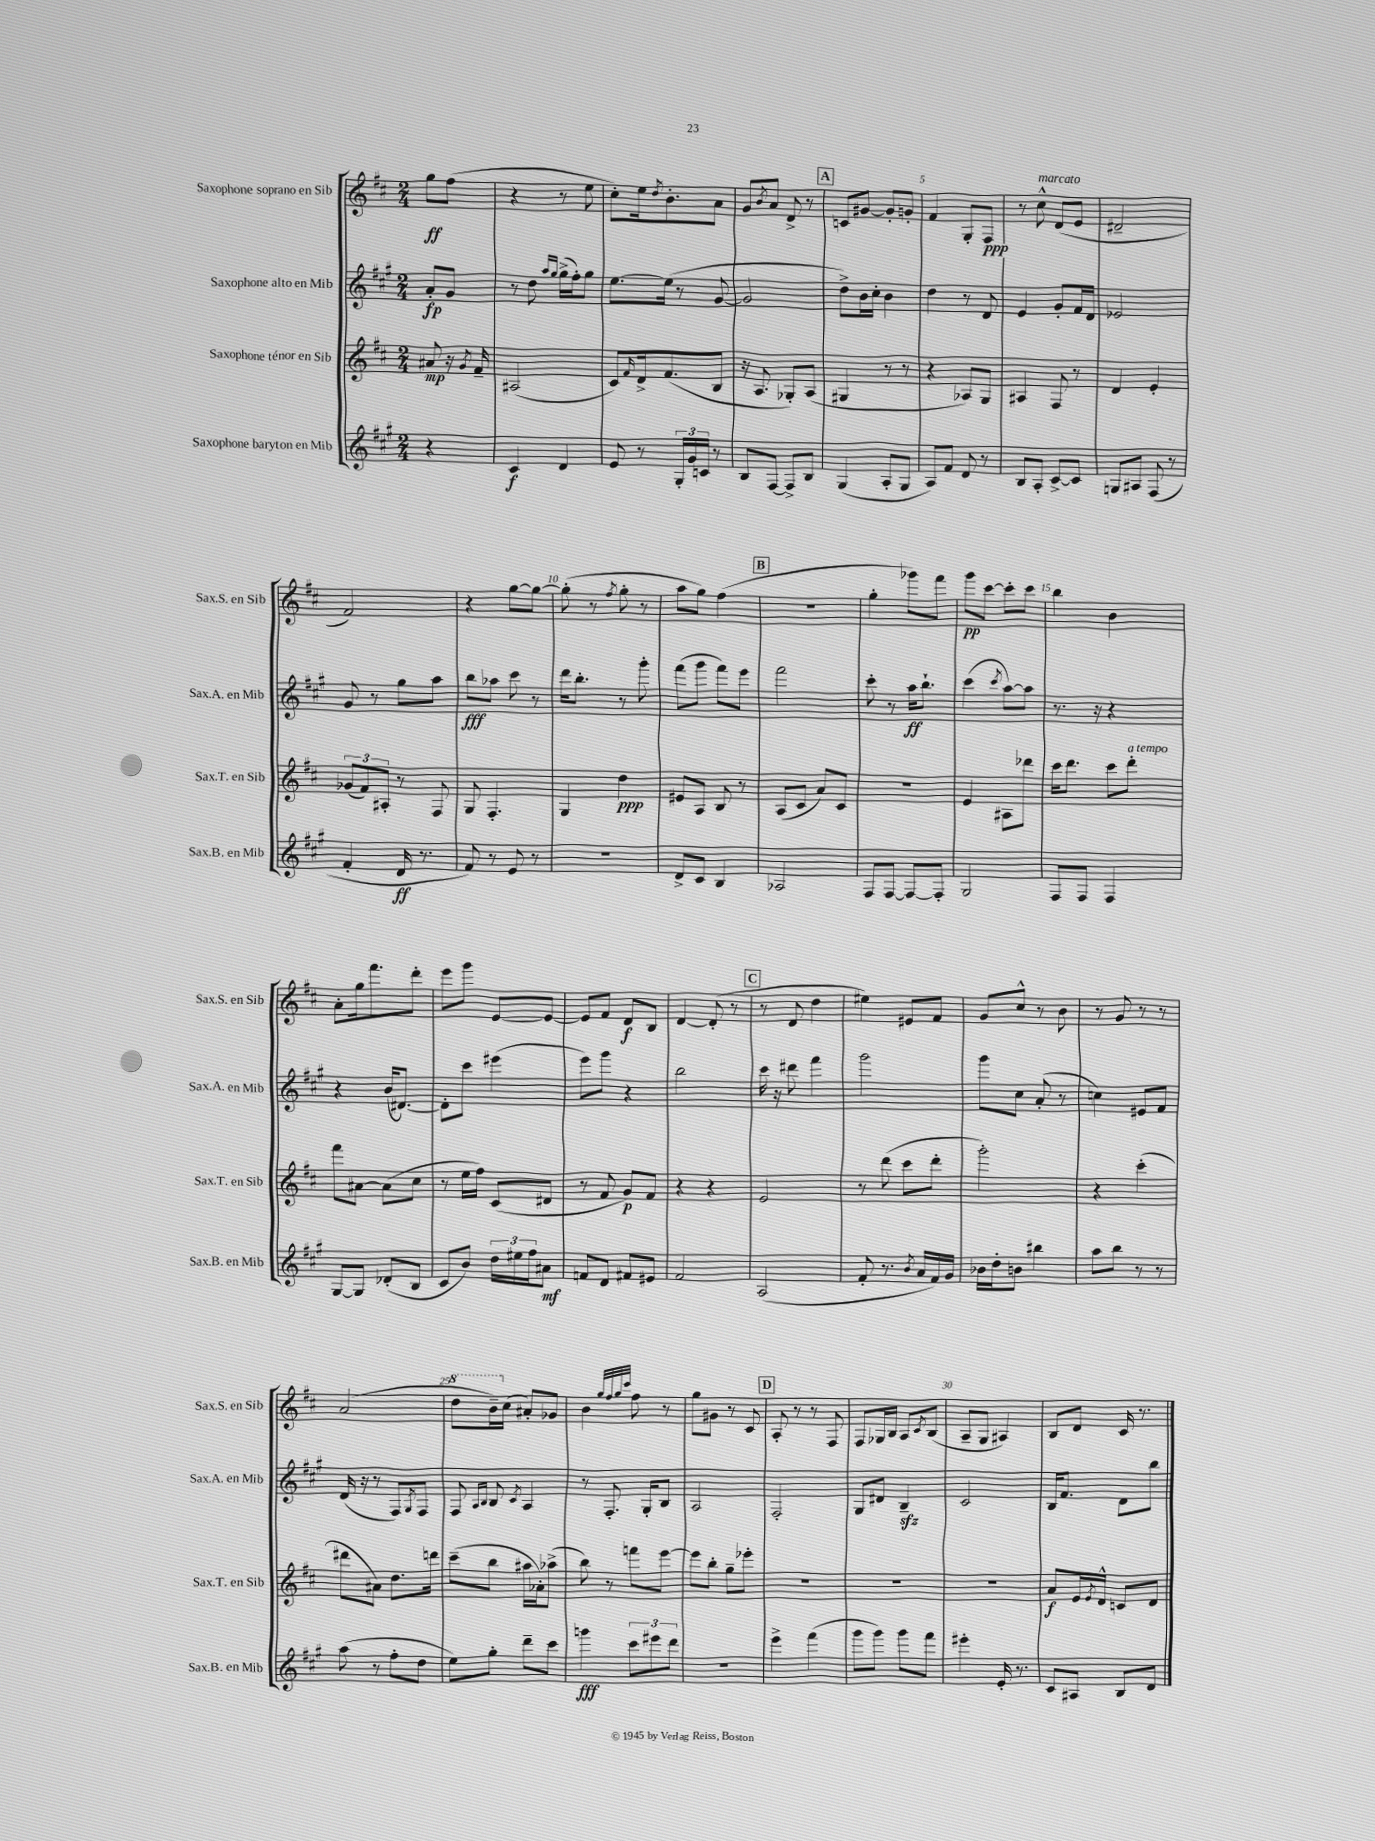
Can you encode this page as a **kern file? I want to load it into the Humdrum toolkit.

**kern	**kern	**kern	**kern
*staff4	*staff3	*staff2	*staff1
*clefG2	*clefG2	*clefG2	*clefG2
*k[f#c#g#]	*k[f#c#]	*k[f#c#g#]	*k[f#c#]
*M2/4	*M2/4	*M2/4	*M2/4
4r	8a#/	8a'/L	8gg\L
.	16r	8g#/J	(8ff#\J
.	8qg/	.	.
.	16f#~/	.	.
=	=	=	=
4c#/	(2A#/	8r	4r
.	.	8dd\	.
.	.	16qqaa/LL	.
.	.	16qqgg#/JJ	.
4d/	.	(16gg#^\LL	8r
.	.	16ff#'\J)	.
.	.	8gg#\J	8ee\
=	=	=	=
8e/	8c#/L)	[8.ee\L	8cc#'\L)
.	16qqf#/	.	.
8r	16d^/k	.	16ee\k
.	.	.	8qdd/
.	(8.f#/	(16ee\]Jk	8.b'\
24G#'/LL	.	8r	.
24g#/	.	.	.
24c/JJ	.	.	.
8r	8B/J	[8g#/	8a\J
=	=	=	=
8B/L	16r	2g#/]	8g/L
.	8.A/	.	.
.	.	.	8qb/
[8F#/J	.	.	8a/J
8F#^/]L	8G-'/L)	.	8d^/
8B/J	(8A/J	.	8r
=	=	=	=
(4G#/	4G#/	8dd^\L)	8c/L
.	.	16b\L	[8g#/J
.	.	16cc#'\JJ	.
8A'/L	8r	4b\	8g#'/]L
8G#/J	8r	.	8g'/J
=	=	=	=
8A/L)	4r	4dd\	4f#/
8f#/J	.	.	.
8d/	8A-/L)	8r	8G'/L
8r	8G/J	8d/	8F#/J
=	=	=	=
8B/L	4A#/	4e/	8r
8A'/J	.	.	8cc#^^\
[8c#^/L	8F#/	8g#'/L	(8d/L
8c#/]J	8r	16f#/L	8e/J
.	.	16d/JJ	.
=	=	=	=
8G/L	4d/	2e-/	2d#~/
8A#/J	.	.	.
(8F#/	4e'/	.	.
8r	.	.	.
=	=	=	=
4f#'/	(12g-/L	8g#/	2f#/)
.	12f#/)	.	.
.	.	8r	.
.	12A#'/J	.	.
16d/	8r	8gg#\L	.
8.r	.	.	.
.	8F#/	8aa\J	.
=	=	=	=
8f#/)	8G/	8bb\L	4r
8r	4.F#'/	8aa-\J	.
8e/	.	8ccc#\	[8gg\L
8r	.	8r	8gg\_J
=	=	=	=
2r	4G/	16ddd\LK	(8gg'\]
.	.	8.bb'\J	.
.	.	.	8r
.	.	.	8qff#/
.	4dd\	8r	8gg'\
.	.	8ggg#'\	8r
=	=	=	=
8d^/L	8e#/L	(8fff#\L	8aa\L
8c#/J	8A/J	8ggg#\J	8gg\J)
4B/	8B/	8fff#\L)	(4ff#\
.	8r	8eee\J	.
=	=	=	=
2A-/	(8A/L	2fff#\	2r
.	8c#/J	.	.
.	8a/L)	.	.
.	8c#/J	.	.
=	=	=	=
8F#/L	2r	8ccc#'\	4gg'\
[8F#/J	.	8r	.
8F#/_L	.	16aa\LK	8ggg-\L)
.	.	8.bb`\J	.
8F#'/]J	.	.	8fff#\J
=	=	=	=
2G#/	4e/	(4ccc#\	8ggg\L
.	.	.	[8ccc#\J
.	.	8qccc#/	.
.	8A#\L	[8aa\L)	8ccc#'\]L
.	8ddd-\J	8aa\]J	8ccc#\J
=	=	=	=
8F#/L	16ccc#\LK	8.r	4bb\
.	8.ddd\J	.	.
8F#/J	.	.	.
.	.	16r	.
4F#/	8ccc#\L	4r	4b\
.	8ddd'\J	.	.
=	=	=	=
[8G#/L	8fff#\L	4r	8a'\L
8G#/]J	[8a#\J	.	16gg\k
.	.	.	8.fff#\
(8d-'/L	(8a#\]L	(16b/LK	.
.	.	[8.d#/J)	.
8B/J	8cc#\J	.	8ddd'\J
=	=	=	=
8c#/L	8r	8d#'\]L	8eee\L
8b/J)	16ee\LL	8ccc#\J	8ggg\J
.	16ff#\JJ)	.	.
24dd\LL	(8c#/L	(4eee#\	[8e/L
24ee#\	.	.	.
24ff#\J	.	.	.
8a#\J	8d#/J	.	8e/_J
=	=	=	=
8f/L	8r	8eee\L)	8e/]L
8d/J	8f#/	8ggg#\J	8f#/J
8f#/L	8g/L)	4r	8d/L
8e#/J	8f#/J	.	8B/J
=	=	=	=
2f#/	4r	2bb\	[4d/
.	4r	.	(8d'/]
.	.	.	8r
=	=	=	=
(2A/	2e/	16ccc#\	8r
.	.	16r	.
.	.	8ddd#\	8d/
.	.	4fff#\	4dd\
=	=	=	=
8f#'/	8r	2ggg#\	4ee#\)
8.r	(8ddd\	.	.
.	8ccc#\L	.	8e#/L
8qb/	.	.	.
16a/LL	.	.	.
16f#/)	8ddd'\J	.	8f#/J
16g#/JJ	.	.	.
=	=	=	=
16b-\LL	2ggg'\)	8ggg#\L	8g/L
16dd'\J	.	.	.
8b\J	.	8cc#\J	8cc#^^/J
4bb#\	.	(8a'/	8r
.	.	8r	8b\
=	=	=	=
8aa\L	4r	4cc\)	8r
8bb\J	.	.	8g/
8r	(4ccc#'\	8e#/L	8r
8r	.	8f#/J	8r
=	=	=	=
(8aa\	8ddd#\L	(16d/	(2a/
.	.	16r	.
8r	8a#\J)	8r	.
8ff#'\L	8.dd\L	8F#/L)	.
.	.	8qG#/	.
8dd\J	.	8F#/J	.
.	16ddd\Jk	.	.
=	=	=	=
8ee\L)	(8ccc#~\L	8F#/	8ddd\L
.	.	16qqA/LL	.
.	.	16qqB/JJ	.
8gg#'\J	8bb\J	8B/	16bb~\L)
.	.	.	(16cc#\JJ
.	.	8qc#/	.
8ddd~\L	16aa#\LL	4A/	8a#'/L)
.	16a-'\J)	.	.
8ccc#\J	(8aa-^\J	.	8g-/J
=	=	=	=
4ggg\	8bb\)	8r	4b\
.	8r	8.F#'/	.
.	.	.	32qqgg/LLL
.	.	.	32qqff#/
.	.	.	32qqgg/
.	.	.	32qqccc#/JJJ
12ccc#\L	8fff\L	.	8ff#\
.	.	16G#'/LK	.
12eee#\	.	.	.
.	[8eee\J	8B/J	8r
12ddd\J	.	.	.
=	=	=	=
2r	8eee\]L	2A/	8gg\L
.	8bb'\J	.	8g#\J
.	8gg~\L	.	8r
.	8eee-'\J	.	8c#/
=	=	=	=
4eee^\	2r	2F#'/	8A'/
.	.	.	8r
(4fff#\	.	.	8r
.	.	.	8F#/
=	=	=	=
8ggg#\L	2r	8G#/L	8F#/L
8ggg#\J)	.	8d#/J	16G-/L
.	.	.	16B/JJ
8ggg#\L	.	4B~/	8A/L
.	.	.	8qc#/
8fff#\J	.	.	(8B/J
=	=	=	=
4eee#'\	2r	2c#/	8A~/L
.	.	.	8G/J
16e'/	.	.	4A#/)
8.r	.	.	.
=	=	=	=
8c#/L	8a/L	16B/LK	8B/L
.	.	8.f#/J	.
8A#/J	16e/L	.	8d/J
.	8qe/	.	.
.	16d^^/JJ	.	.
8B/L	8c/L	8d\L	16c#/
.	.	.	8.r
8d/J	8d/J	8bb\J	.
==	==	==	==
*-	*-	*-	*-
